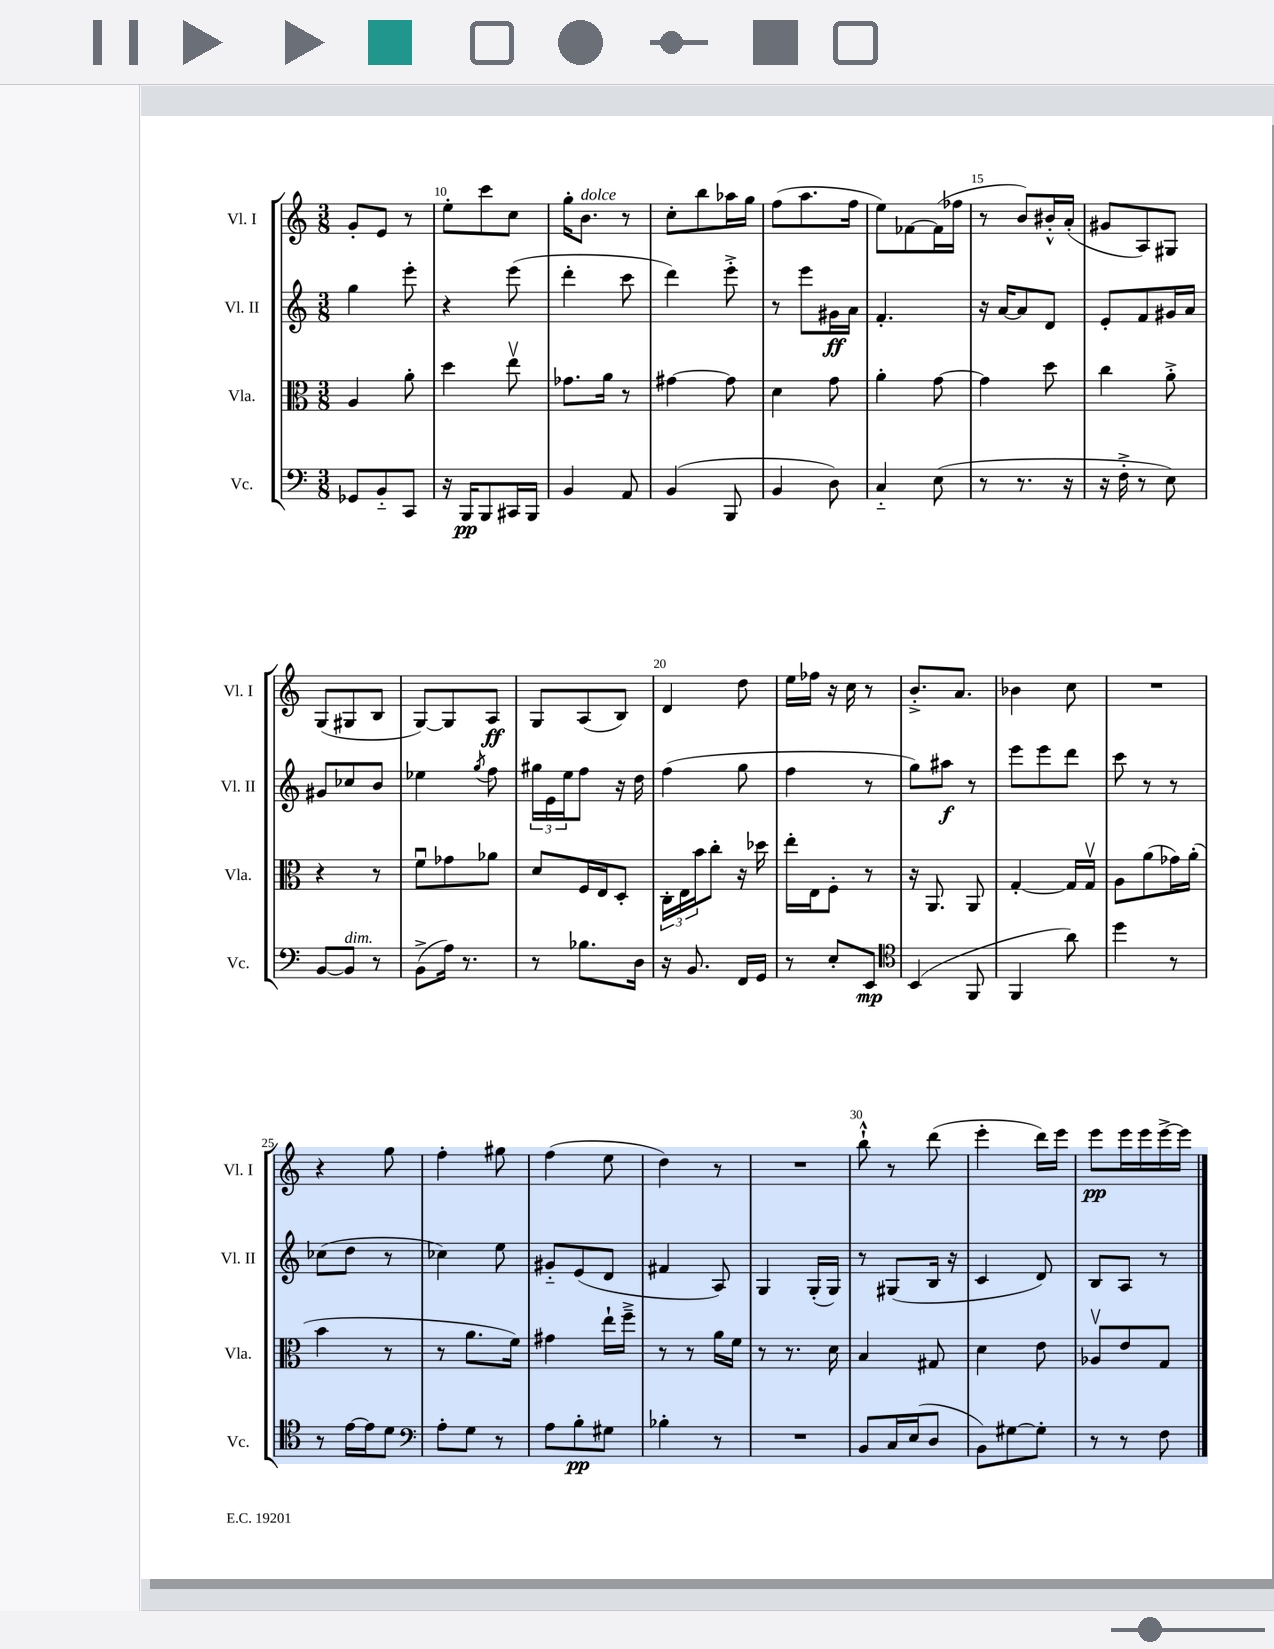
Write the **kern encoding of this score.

**kern	**kern	**kern	**kern
*staff4	*staff3	*staff2	*staff1
*clefF4	*clefC3	*clefG2	*clefG2
*k[]	*k[]	*k[]	*k[]
*M3/8	*M3/8	*M3/8	*M3/8
8GG-/L	4A/	4gg\	8g'/L
8BB'~/	.	.	8e/J
8CC/J	8a'\	8eee'\	8r
=	=	=	=
16r	4dd\	4r	8ee'\L
16BBB/LK	.	.	.
8BBB/	.	.	8ccc\
16CC#/L	8eev\	(8eee\	8cc\J
16BBB/JJ	.	.	.
=	=	=	=
4BB/	8.g-\L	4ddd'\	16gg'\LK
.	.	.	8.b\J
.	16a\Jk	.	.
8AA/	8r	8ccc\	8r
=	=	=	=
(4BB/	[4g#\	4ddd\)	8cc'\L
.	.	.	8bb\
8BBB/	8g#\]	8eee'^\	16aa-\L
.	.	.	16gg\JJ
=	=	=	=
4BB/	4d\	8r	(8ff\L
.	.	8eee\L	8.aa\
8D\)	8g\	16g#\L	.
.	.	16a\JJ	16ff\Jk
=	=	=	=
4C'~/	4a'\	4.f'/	8ee\L)
.	.	.	[8f-\
(8E\	[8g\	.	(16f-\]L
.	.	.	16ff-\JJ
=	=	=	=
8r	4g\]	16r	8r
.	.	[16a/LK	.
8.r	.	8a/]	8b/L)
.	8dd\	8d/J	16b#'^^/L
16r	.	.	(16a'/JJ
=	=	=	=
16r	4cc\	8e'/L	8g#/L
16F'^\	.	.	.
8r	.	8f/	8A/)
8E\)	8a'^\	16g#/L	8G#/J
.	.	16a/JJ	.
=	=	=	=
[8BB/L	4r	8g#/L	(8G/L
8BB/]J	.	8cc-/	8G#/
8r	8r	8b/J	8B/J
=	=	=	=
(8BB^\L	8fu\L	4ee-\	[8G/L)
16A\Jk)	8g-\	.	8G/]
8.r	.	.	.
.	.	8qgg/	.
.	8a-\J	8ff\	8A/J
=	=	=	=
8r	8d/L	24gg#\LL	8G/L
.	.	24e\	.
.	.	24ee\J	.
8.B-\L	16F/L	8ff\J	(8A/
.	16E/J	.	.
.	8D'/J	16r	8B/J)
16D\Jk	.	16dd\	.
=	=	=	=
16r	24C'\LL	(4ff\	4d/
.	24E\	.	.
8.BB/	.	.	.
.	24b\J	.	.
.	8cc'\J	.	.
16FF/LL	16r	8gg\	8dd\
16GG/JJ	16dd-\	.	.
=	=	=	=
8r	16ee'\LL	4ff\	16ee\LL
.	16E\J	.	16ff-\JJ
8E'/L	8F'\J	.	16r
.	.	.	16cc\
8EE/J	8r	8r	8r
=	=	=	=
*clefC4	*	*	*
(4BB/	16r	8gg\L)	8.b'^/L
.	8.AA/	.	.
.	.	8aa#\J	.
.	.	.	8.a/J
8FF/	8AA/	8r	.
=	=	=	=
4FF/	[4G'/	8eee\L	4b-\
.	.	8eee\	.
8a\)	16G/]LL	8ddd\J	8cc\
.	16Gv/JJ	.	.
=	=	=	=
4dd\	8A\L	8ccc\	4.r
.	(8a\	8r	.
8r	16g-\L)	8r	.
.	(16a'\JJ	.	.
=	=	=	=
8r	4b\	(8cc-\L	4r
[16e\LL	.	8dd\J	.
16e\]J	.	.	.
8d\J	8r	8r	8gg\
=	=	=	=
*clefF4	*	*	*
8A'\L	8r	4cc-\)	4ff'\
8G\J	8.a\L	.	.
8r	.	8ee\	8gg#\
.	16f\Jk)	.	.
=	=	=	=
8A\L	4g#\	8g#'~/L	(4ff\
8B'\	.	(8e/	.
8G#\J	16ee`\LL	8d/J	8ee\
.	16ff~^\JJ	.	.
=	=	=	=
4B-'\	8r	4f#/	4dd\)
.	8r	.	.
8r	16a\LL	8A/)	8r
.	16f\JJ	.	.
=	=	=	=
4.r	8r	4G/	4.r
.	8.r	.	.
.	.	(16G'/LL	.
.	16d\	16G/JJ)	.
=	=	=	=
8BB/L	4B/	8r	8bb`^^\
16C/L	.	(8G#/L	8r
(16E/J	.	.	.
8D/J	8G#/	16B/Jk	(8ddd\
.	.	16r	.
=	=	=	=
8BB\L)	4d\	4c/	4eee'\
[8G#\	.	.	.
8G#'\]J	8e\	8d/)	16ddd\LL)
.	.	.	16eee\JJ
=	=	=	=
8r	8A-v/L	8B/L	8eee\L
8r	8e/	8A/J	16eee\L
.	.	.	16eee\
8F\	8G/J	8r	[16eee^\
.	.	.	16eee\]JJ
==	==	==	==
*-	*-	*-	*-
